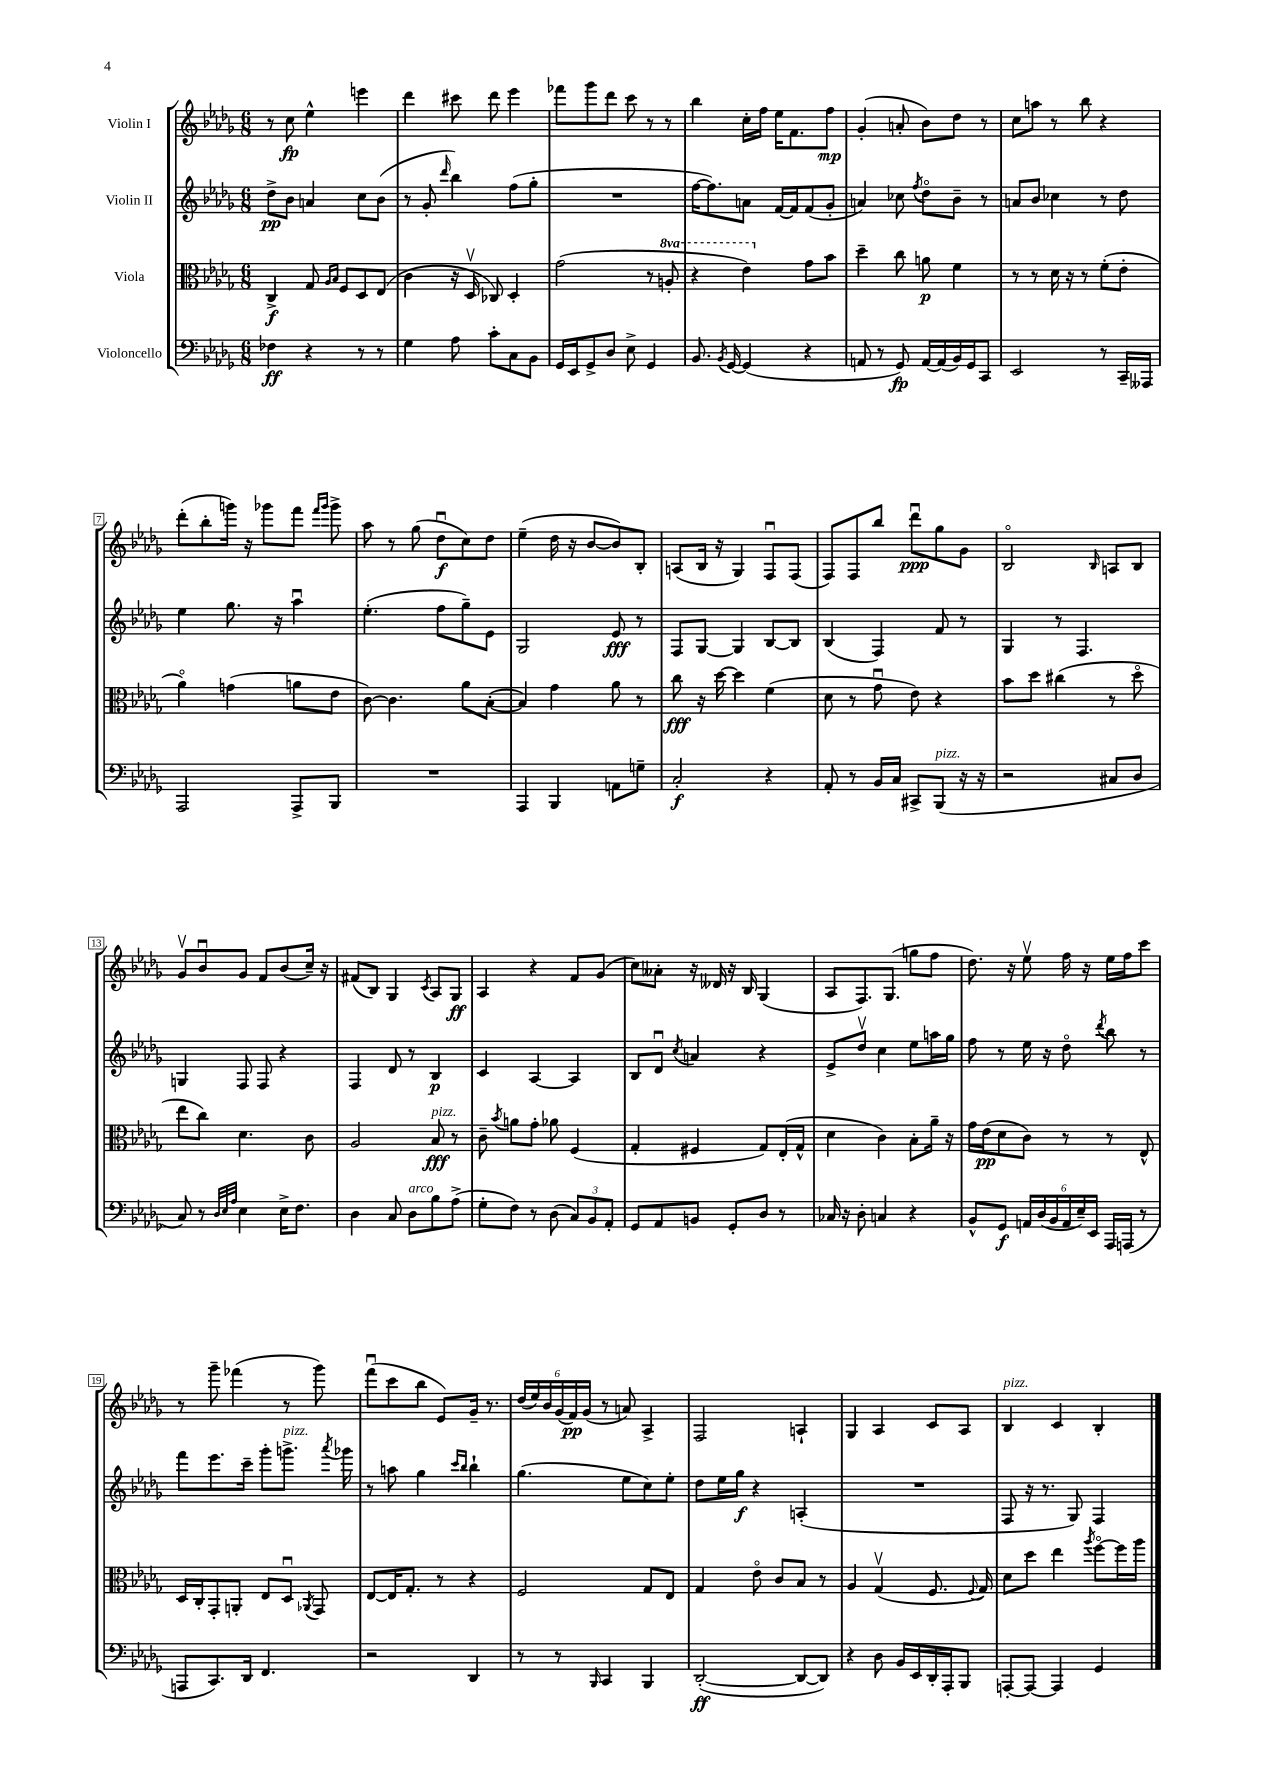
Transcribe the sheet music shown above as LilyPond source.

<<
\new StaffGroup <<
\new Staff = "s0" \with { instrumentName = "Violin I" } {
    \clef treble \key des \major \numericTimeSignature \time 6/8
    \autoBeamOff r8 c''8\fp ees''4-^ e'''4 |
    des'''4 cis'''8 des'''8 ees'''4 |
    fes'''8[ ges'''8 des'''8] c'''8 r8 r8 |
    bes''4 c''16[-. f''16] ees''16[ f'8. f''8]\mp |
    ges'4-.( a'8-. bes'8[) des''8] r8 |
    c''8[ a''8] r8 bes''8 r4 |
    des'''8[-.( bes''8-. g'''16]) r16 ges'''8[ f'''8] \grace { f'''16[ ges'''16] } ges'''8-> |
    aes''8 r8 ges''8( des''8[\downbow\f c''8) des''8] |
    ees''4--( des''16 r16 bes'8[~ bes'8) bes8]-. |
    a8[( bes16] r16 ges4) f8[\downbow f8]( |
    f8[) f8 bes''8] des'''8[\downbow\ppp ges''8 ges'8] |
    bes2\flageolet \grace { bes16 } a8[ bes8] |
    ges'8[\upbow bes'8\downbow ges'8] f'8[ bes'8( c''16]--) r16 |
    fis'8[( bes8]) ges4 \acciaccatura { c'8 } aes8[ ges8]\ff |
    aes4 r4 f'8[ ges'8]( |
    c''8[) aeses'8]-. r16 deses'16 r16 bes16 ges4( |
    aes8[ f8.) ges8.]( g''8[ f''8] |
    des''8.) r16 ees''8\upbow f''16 r16 ees''16[ f''16 c'''8] |
    r8 ges'''8-- fes'''4( r8 ges'''8) |
    f'''8[\downbow( c'''8 bes''8] ees'8[) ges'16]-- r8. |
    \tuplet 6/4 { des''16[( ees''16) bes'16 ges'16( f'16\pp) ges'16]( } r8 a'8) aes4-> |
    f2 a4-! |
    ges4 aes4 c'8[ aes8] |
    bes4^\markup { \italic "pizz." } c'4 bes4-. \bar "|." |
}
\new Staff = "s1" \with { instrumentName = "Violin II" } {
    \clef treble \key des \major \numericTimeSignature \time 6/8
    \autoBeamOff des''8[->\pp bes'8] a'4 c''8[ bes'8]( |
    r8 ges'8-. \grace { des'''16 } bes''4) f''8[( ges''8]-. |
    R2. |
    f''16[~ f''8.) a'8] f'16[~ f'16 f'8( ges'8]-. |
    a'4) ces''8 \acciaccatura { f''8 } des''8[\flageolet bes'8]-- r8 |
    a'8[ bes'8] ces''4 r8 des''8 |
    ees''4 ges''8. r16 aes''4\downbow |
    ees''4.-.( f''8[ ges''8--) ees'8] |
    ges2 ees'8\fff r8 |
    f8[ ges8]~ ges4 bes8[~ bes8] |
    bes4( f4) f'8 r8 |
    ges4 r8 f4. |
    g4 f8 f8 r4 |
    f4 des'8 r8 bes4\p |
    c'4 aes4~ aes4 |
    bes8[ des'8]\downbow \acciaccatura { c''8 } a'4 r4 |
    ees'8[-> des''8]\upbow c''4 ees''8[ a''16 ges''16] |
    f''8 r8 ees''16 r16 des''8\flageolet \acciaccatura { des'''8 } bes''8 r8 |
    f'''8[ ees'''8. c'''16]-- ges'''8[-. g'''8.]->^\markup { \italic "pizz." } \acciaccatura { aes'''8 } ges'''16 |
    r8 a''8 ges''4 \grace { c'''16[ bes''16] } bes''4-! |
    ges''4.( ees''8[ c''8) ees''8]-. |
    des''8[ ees''16 ges''16]\f r4 a4-.( |
    R2. |
    f8 r16 r8. ges8) f4 \bar "|." |
}
\new Staff = "s2" \with { instrumentName = "Viola" } {
    \clef alto \key des \major \numericTimeSignature \time 6/8 \set Staff.ottavationMarkups = #ottavation-simple-ordinals
    \autoBeamOff c4->\f ges8 \grace { aes16[ bes16] } f8[ des8 ees8]( |
    c'4 r16 des16\upbow ces8) des4-. |
    ges'2( r8 \ottava #1 a'8-. |
    r4 ees''4) \ottava #0 ges'8[ bes'8] |
    des''4-- c''8 a'8\p f'4 |
    r8 r8 des'16 r16 r8 f'8[-.( ees'8]-. |
    aes'4\flageolet) g'4( a'8[ ees'8] |
    c'8~) c'4. aes'8[ bes8]~-.( |
    bes4) ges'4 aes'8 r8 |
    c''8\fff r16 des''16~ des''4 f'4( |
    des'8 r8 ges'8\downbow ees'8) r4 |
    bes'8[ des''8] cis''4( r8 des''8\flageolet |
    ees''8[ c''8]) des'4. c'8 |
    aes2 bes8\fff^\markup { \italic "pizz." } r8 |
    c'8-- \acciaccatura { bes'8 } a'8[ ges'8]-. aes'8 f4( |
    ges4-. fis4 ges8[) ees16-.( ges16]-^ |
    des'4 c'4) bes8[-. aes'16]-- r16 |
    ges'16[ ees'16\pp( des'8 c'8]) r8 r8 ees8-^ |
    des16[ c16-. ges,8-. a,8]-. ees8[ des8]\downbow \acciaccatura { aes,8 } ges,8 |
    ees8[~ ees16 ges8.]-. r8 r4 |
    f2 ges8[ ees8] |
    ges4 ees'8\flageolet c'8[ bes8] r8 |
    aes4 ges4\upbow( f8. \appoggiatura { f8 } ges16) |
    des'8[ des''8] ees''4 \acciaccatura { aes''8 } f''8[~\flageolet f''16 aes''16] \bar "|." |
}
\new Staff = "s3" \with { instrumentName = "Violoncello" } {
    \clef bass \key des \major \numericTimeSignature \time 6/8
    \autoBeamOff fes4\ff r4 r8 r8 |
    ges4 aes8 c'8[-. c8 bes,8] |
    ges,16[ ees,16 ges,8-> des8] ees8-> ges,4 |
    bes,8. \acciaccatura { bes,8 } ges,16~ ges,4( r4 |
    a,8 r8 ges,8\fp) a,16[~ a,16( bes,16) ges,16 c,8] |
    ees,2 r8 c,16[-- aeses,,16] |
    aes,,2 aes,,8[-> bes,,8] |
    R2. |
    aes,,4 bes,,4 a,8[ g8]-- |
    c2-.\f r4 |
    aes,8-. r8 bes,16[ c16] cis,8[-> bes,,8]^\markup { \italic "pizz." }( r16 r16 |
    r2 cis8[ des8] |
    c8) r8 \grace { des32[ ees32 aes32] } ees4 ees16[-> f8.] |
    des4 c8 des8[^\markup { \italic "arco" } bes8 aes8]->( |
    ges8[-. f8]) r8 des8( \tuplet 3/2 { c8[) bes,8 aes,8]-. } |
    ges,8[ aes,8 b,8] ges,8[-. des8] r8 |
    ces16 r16 des8-. c4 r4 |
    bes,8[-^ ges,8]\f \tuplet 6/4 { a,16[ des16( bes,16 a,16 ees16--) ees,16] } aes,,16[ a,,16]( r8 |
    a,,8[ c,8.) des,16] f,4. |
    r2 des,4 |
    r8 r8 \grace { bes,,16 } c,4 bes,,4 |
    des,2~-.\ff( des,8[~ des,8]) |
    r4 des8 bes,16[ ees,16 des,16-. aes,,16-. bes,,8] |
    a,,8[~-. a,,8]~ a,,4 ges,4 \bar "|." |
}
>>
>>
\layout { \context { \Score \override BarNumber.stencil = #(make-stencil-boxer 0.1 0.3 ly:text-interface::print) } }
